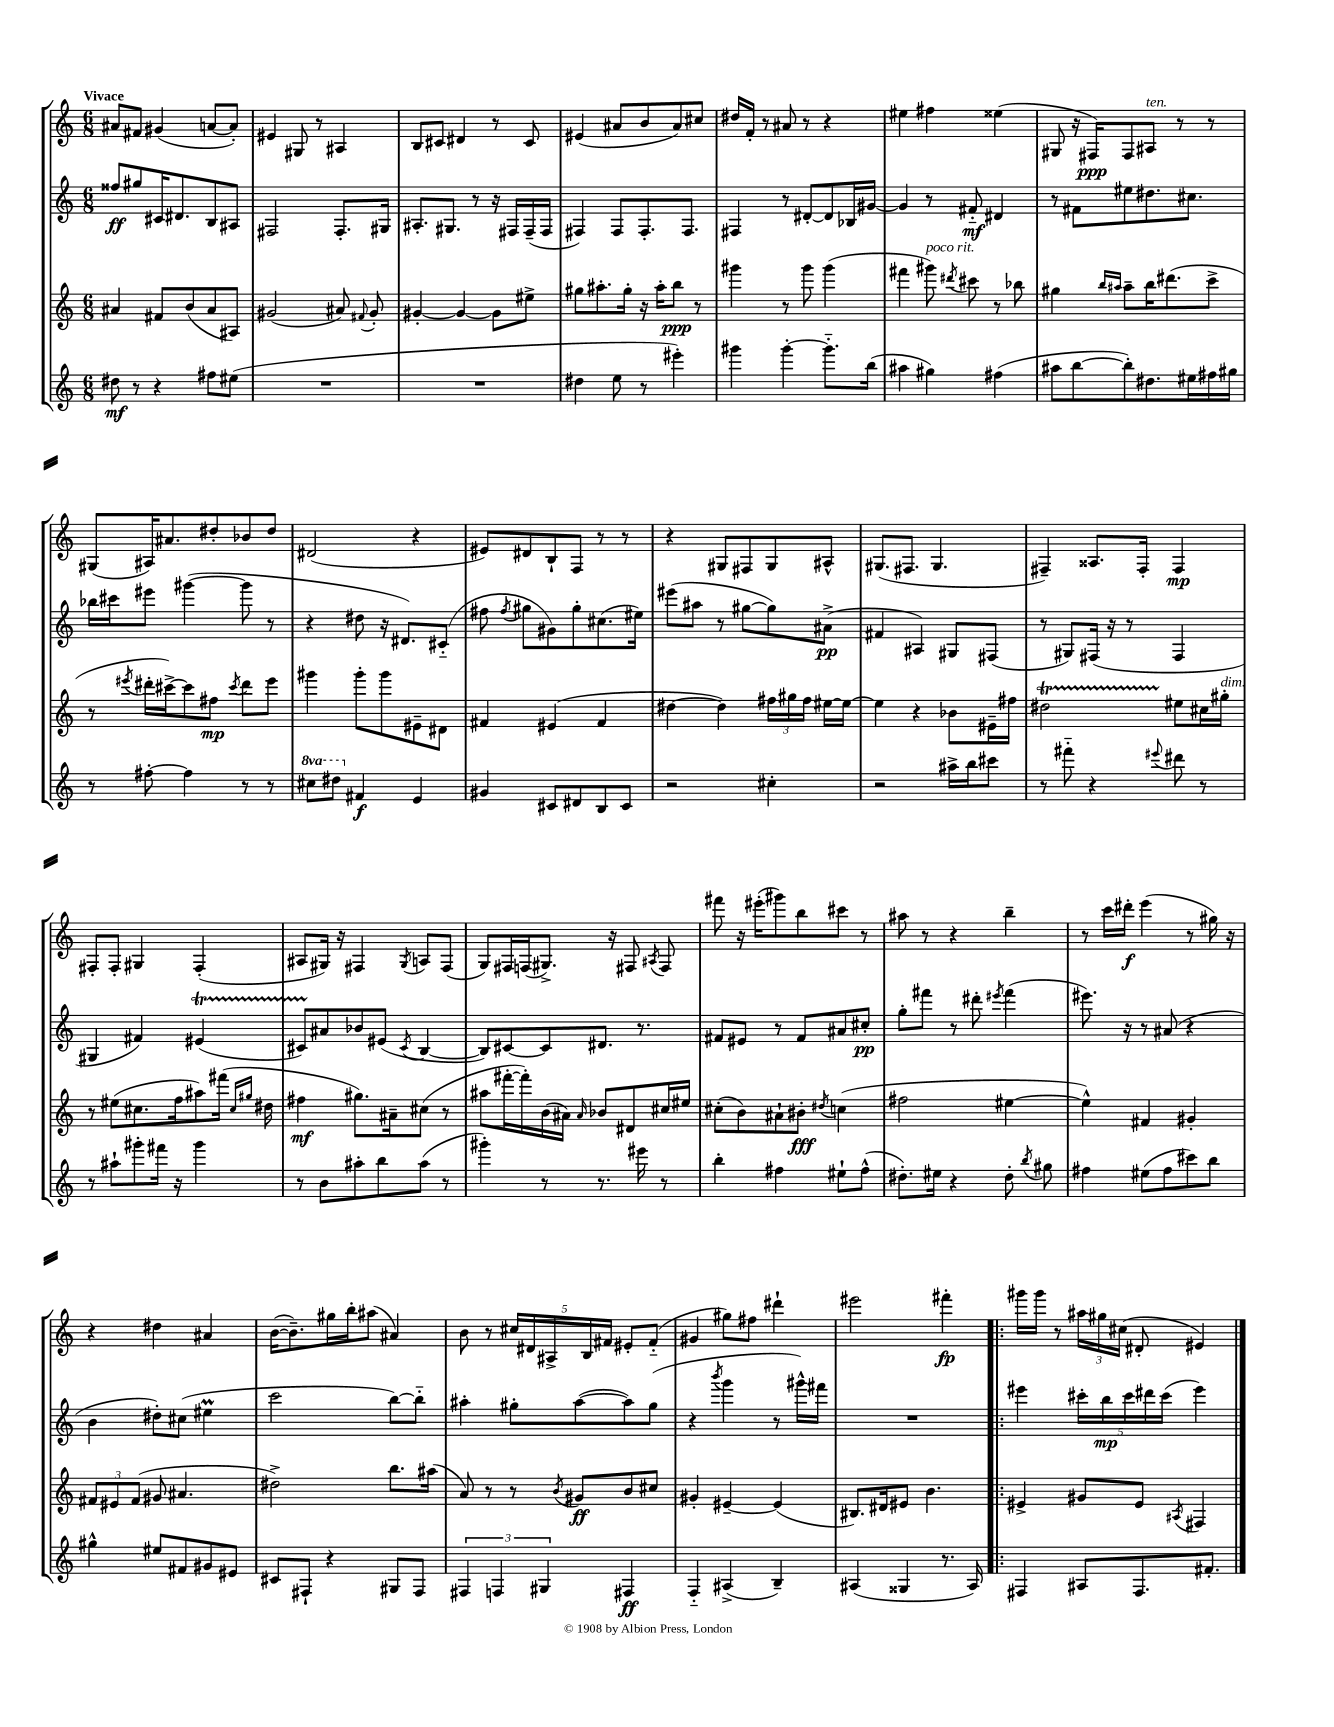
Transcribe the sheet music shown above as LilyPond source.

<<
\new StaffGroup <<
\new Staff = "s0" {
    \clef treble \key c \major \numericTimeSignature \time 6/8 \tempo "Vivace"
    \autoBeamOff ais'8[ fis'8] gis'4( a'8[~ a'8]-.) |
    eis'4 gis8 r8 ais4 |
    b8[ cis'8] dis'4 r8 cis'8 |
    eis'4( ais'8[ b'8 ais'8) cis''8] |
    dis''16[ f'16]-. r8 ais'8 r8 r4 |
    eis''4 fis''4 eisis''4( |
    gis8 r16 fis16[\ppp) fis8 ais8]^\markup { \italic "ten." } r8 r8 |
    gis8[( ais16) ais'8. dis''8-. bes'8 dis''8] |
    dis'2( r4 |
    eis'8[) dis'8 b8-! f8] r8 r8 |
    r4 gis8[ fis8 gis8 ais8]-^ |
    gis8.[( fis8.] gis4. |
    fis4--) aisis8.[ fis16]-. fis4\mp |
    fis8[-. fis8]-. gis4 fis4-.( |
    ais8[ gis16]) r16 fis4 \acciaccatura { gis8 } a8[ fis8]( |
    g8[) fis16 f16( gis8.]->) r16 fis8 \acciaccatura { ais8 } fis8 |
    fis'''8 r16 eis'''16[-.( gis'''8) b''8 cis'''8] r8 |
    ais''8 r8 r4 b''4-- |
    r8 c'''16[ dis'''16]-.\f e'''4( r8 gis''16) r16 |
    r4 dis''4 ais'4 |
    b'16[~( b'8.--) gis''16 b''16-. ais''8]( ais'4) |
    b'8 r8 \tuplet 5/4 { cis''16[ dis'16 ais16-> b16 fis'16] } eis'8[-. fis'8]-_( |
    gis'4 gis''8[) fis''8] dis'''4-! |
    eis'''2 fis'''4-.\fp |
    \bar ".|:" gis'''16[ gis'''16] r8 \tuplet 3/2 { ais''16[ gis''16 cis''16]( } dis'8-. eis'4) \bar "|." |
}
\new Staff = "s1" {
    \clef treble \key c \major \numericTimeSignature \time 6/8
    \autoBeamOff fisis''8[\ff gis''8 cis'16 dis'8. b8 ais8] |
    fis2 fis8.[-. gis16] |
    ais8.[-. gis8.] r8 r16 fis16[ fis16--( fis16] |
    fis4) fis8[ fis8.-. fis8.] |
    fis4 r8 dis'8[~-. dis'8 bes16 gis'16]~ |
    gis'4 r8 fis'8-_\mf dis'4 |
    r8 fis'8[ eis''8 dis''8. cis''8.] |
    bes''16[ cis'''16 eis'''8] gis'''4~( gis'''8 r8 |
    r4 dis''8 r16 dis'8.[) cis'8]-_( |
    fis''8 \acciaccatura { fis''8 } gis''8[ gis'8) gis''8-. cis''8.( eis''16]) |
    eis'''8[( ais''8] r8 gis''8[~ gis''8) ais'8]->\pp( |
    fis'4 ais4) gis8[ fis8]( |
    r8 gis8[) fis16]( r16 r8 fis4 |
    gis4 fis'4) eis'4\startTrillSpan( |
    cis'8[) ais'8\stopTrillSpan bes'8 eis'8]( \acciaccatura { cis'8 } b4~ |
    b8[) cis'8~ cis'8 dis'8.] r8. |
    fis'8[ eis'8] r8 fis'8[ ais'8 cis''8]-.\pp |
    g''8[-. fis'''8] r8 dis'''8-. \acciaccatura { eis'''8 } fis'''4( |
    eis'''8.) r16 r8 ais'8( r4 |
    b'4 dis''8[-.) cis''8]( eis''4\prall |
    c'''2 b''8[~) b''8]-_ |
    ais''4-. gis''8[-. ais''8~( ais''8) gis''8]( |
    r4 \acciaccatura { b'''8 } g'''4 r8 gis'''16[-^) fis'''16] |
    R2. |
    \bar ".|:" eis'''4 \tuplet 5/4 { cis'''16[-. b''16\mp cis'''16 dis'''16 cis'''16]( } eis'''4) \bar "|." |
}
\new Staff = "s2" {
    \clef treble \key c \major \numericTimeSignature \time 6/8
    \autoBeamOff ais'4 fis'8[ b'8( ais'8 ais8]) |
    gis'2( ais'8) \appoggiatura { fis'8 } gis'8-. |
    gis'4~-. gis'4~ gis'8[ eis''8]-> |
    gis''8[ ais''8.-. gis''16]-. r16 ais''16[-. b''8]\ppp r8 |
    gis'''4 r8 gis'''8 gis'''4( |
    fis'''4 gis'''8^\markup { \italic "poco rit." }) \acciaccatura { dis'''8 } cis'''8 r8 bes''8 |
    gis''4 \grace { b''16[ ais''16] } ais''8[-- b''16 dis'''8.( c'''8]-> |
    r8 \acciaccatura { eis'''8 } dis'''16[-. cis'''16~->) cis'''8 fis''8]\mp \acciaccatura { cis'''8 } dis'''8[ eis'''8] |
    gis'''4 gis'''8[-. gis'''8 eis'8-- dis'8] |
    fis'4 eis'4( fis'4 |
    dis''4~ dis''4) \tuplet 3/2 { fis''16[ gis''16 fis''16] } eis''16[~ eis''16]~ |
    eis''4 r4 bes'8[ eis'16-- fis''16] |
    dis''2\startTrillSpan eis''8[\stopTrillSpan cis''16 gis''16]-.^\markup { \italic "dim." } |
    r8 eis''8[( cis''8. f''16 ais''8) fis'''16]( \grace { cis''16[ gis''16] } dis''16 |
    fis''4\mf gis''8.[) ais'16-- cis''8]( r8 |
    ais''8[ fis'''16~-. fis'''16-.) b'16( ais'16]) \grace { ais'16 } bes'8[ dis'8 cis''16 eis''16] |
    cis''8[-.( b'8) ais'8-! bis'8]-.\fff \acciaccatura { dis''8 } c''4( |
    fis''2 eis''4~ |
    eis''4-^) fis'4 gis'4-. |
    \tuplet 3/2 { fis'8[ eis'8 fis'8]( } gis'8 ais'4. |
    dis''2->) b''8.[ ais''16]( |
    a'8) r8 r8 \acciaccatura { b'8 } gis'8[\ff b'8 cis''8] |
    gis'4-. eis'4~-- eis'4( |
    bis8.[) dis'16 eis'8] b'4. |
    \bar ".|:" eis'4-> gis'8[ eis'8] \acciaccatura { ais8 } fis4 \bar "|." |
}
\new Staff = "s3" {
    \clef treble \key c \major \numericTimeSignature \time 6/8 \set Staff.ottavationMarkups = #ottavation-simple-ordinals
    \autoBeamOff dis''8\mf r8 r4 fis''8[ eis''8]( |
    R2. |
    R2. |
    dis''4 e''8 r8 eis'''4-.) |
    gis'''4 gis'''4~-. gis'''8.[-_ b''16]( |
    ais''4 gis''4) fis''4( |
    ais''8[ b''8~ b''8-.) dis''8. eis''16 fis''16 gis''16] |
    r8 fis''8~-. fis''4 r8 r8 |
    \ottava #1 cis'''8[ dis'''8] \ottava #0 fis'4\f e'4 |
    gis'4 cis'8[ dis'8 b8 cis'8] |
    r2 cis''4-. |
    r2 ais''16[-> b''16 cis'''8] |
    r8 fis'''8-_ r4 \appoggiatura { eis'''8 } dis'''8 r8 |
    r8 ais''8[-! gis'''8-. fis'''16] r16 gis'''4 |
    r8 b'8[ ais''8-. b''8 ais''8]( r8 |
    gis'''4-.) r8 r8. eis'''16 r8 |
    b''4-. fis''4 eis''8[-! fis''8]-^( |
    dis''8.[-.) eis''16] r4 dis''8-. \acciaccatura { b''8 } gis''8 |
    fis''4 eis''8[( fis''8 cis'''8) b''8] |
    gis''4-^ eis''8[ fis'8 gis'8 eis'8] |
    cis'8[ fis8]-! r4 gis8[ fis8] |
    \tuplet 3/2 { fis4 f4 gis4 } fis4\ff |
    f4-_ ais4->( b4--) |
    ais4( gisis4 r8. ais16) |
    \bar ".|:" fis4 ais8[ fis8. fis'8.]-. \bar "|." |
}
>>
>>
\layout { \context { \Score \remove "Bar_number_engraver" } }
